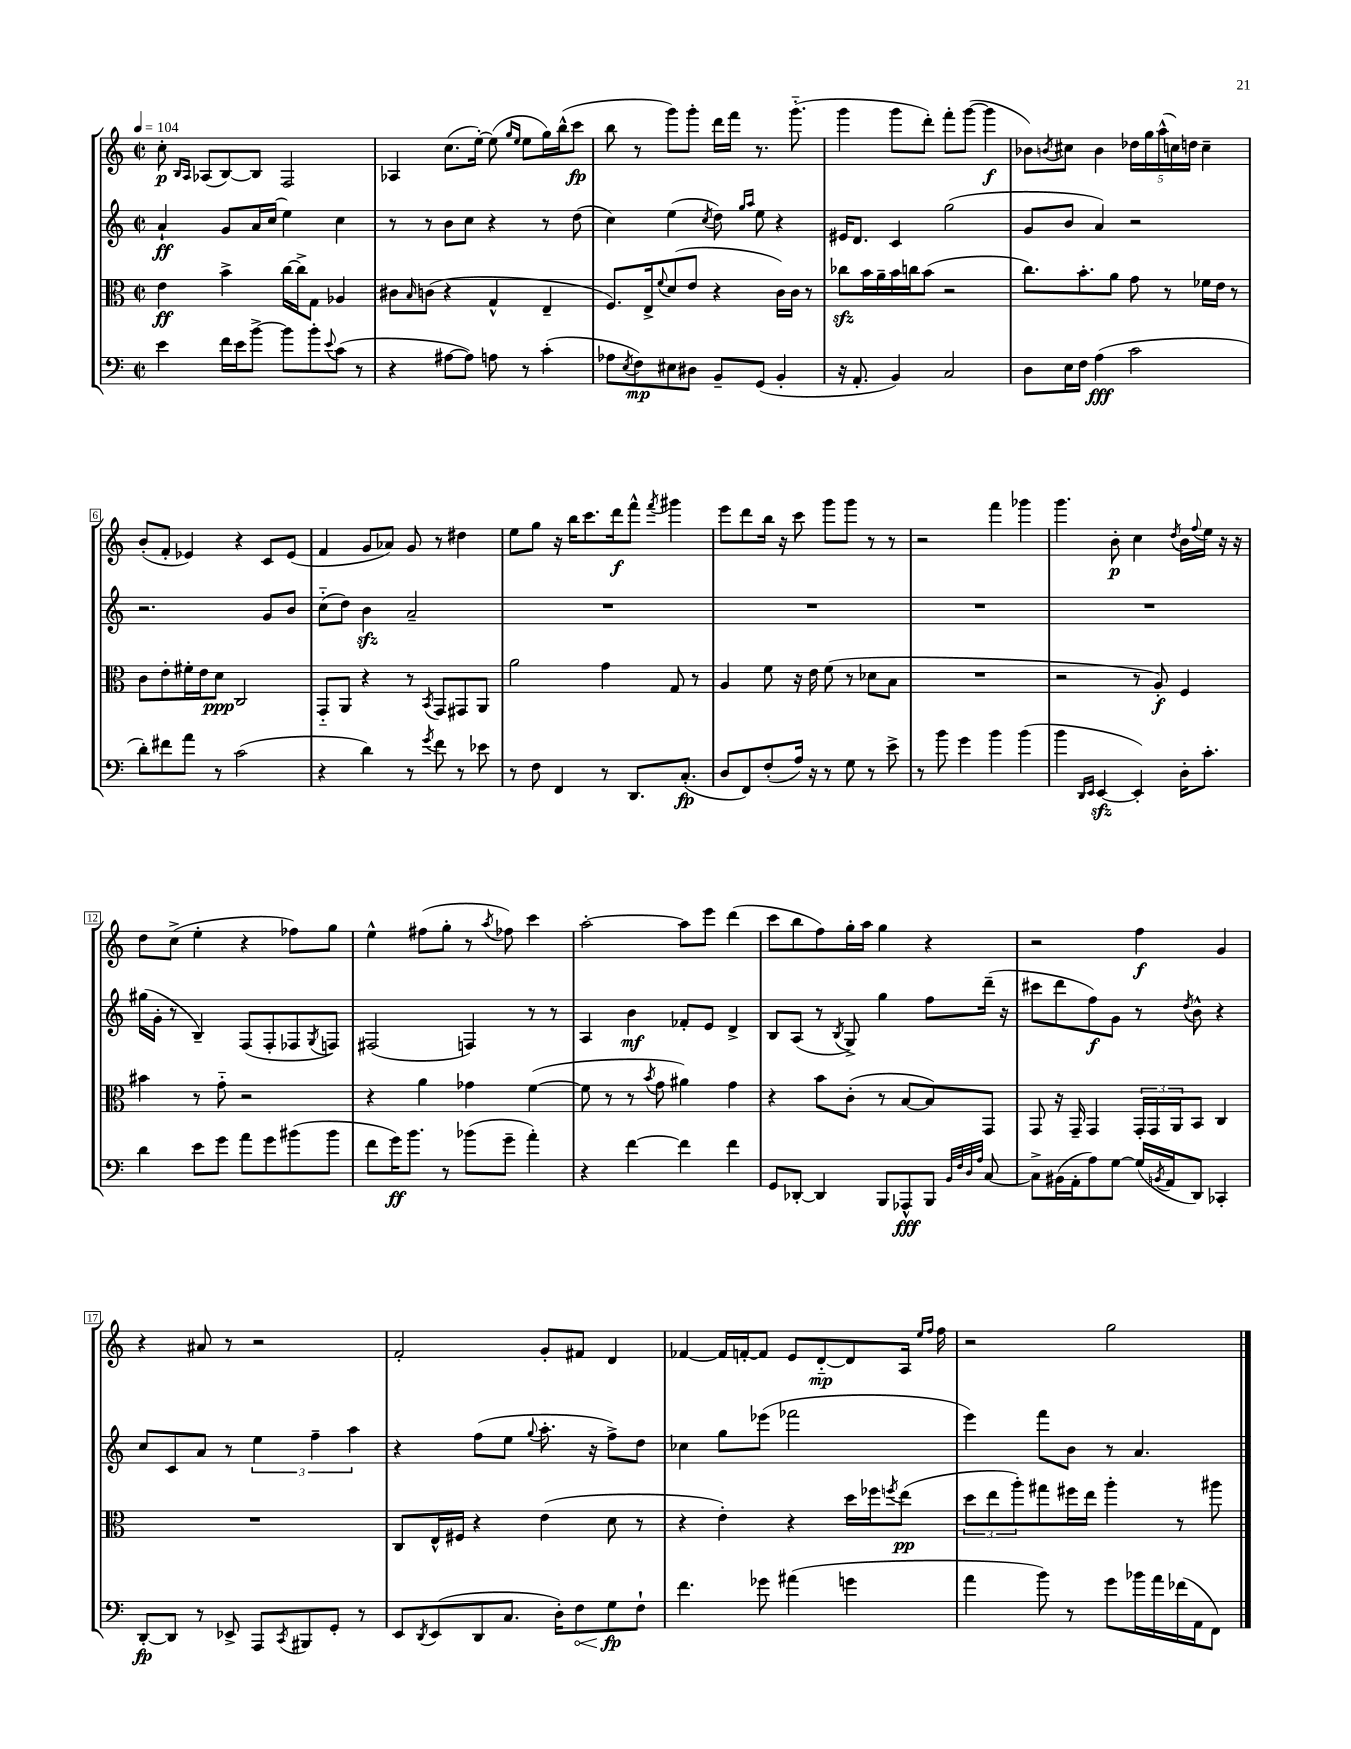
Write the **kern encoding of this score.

**kern	**kern	**kern	**kern
*staff4	*staff3	*staff2	*staff1
*clefF4	*clefC3	*clefG2	*clefG2
*k[]	*k[]	*k[]	*k[]
*M2/2	*M2/2	*M2/2	*M2/2
*met(c|)	*met(c|)	*met(c|)	*met(c|)
*MM104	*MM104	*MM104	*MM104
4e	4e	4a`	8cc'
.	.	.	16qqB
.	.	.	16qqA
.	.	.	(8A-
16f	4b^	8g	[8B)
16e	.	.	.
[8b^	.	16a	8B]
.	.	(16cc	.
8b]	[16cc	4ee)	2F
.	16cc^]	.	.
8b'	8G	.	.
8qqe	.	.	.
(8c	4A-	4cc	.
8r	.	.	.
=	=	=	=
4r	8c#	8r	4A-
.	16qqB	.	.
.	(8c	8r	.
[8A#	4r	8b	(8.cc
8A#])	.	8cc	.
.	.	.	[16ee')
8A	4G^^	4r	(8ee]
.	.	.	16qqgg
.	.	.	16qqee
8r	.	.	8ee
(4c'	4E~	8r	16gg)
.	.	.	(16bb^^
.	.	(8dd	8ccc
=	=	=	=
8A-	8.F)	4cc)	8bb
8qE	.	.	.
8F)	.	.	8r
.	16E^	.	.
.	8qqf	.	.
8E#	(8d	(4ee	8ggg)
8D#	8e	.	8ggg'
.	.	8qcc	.
8BB~	4r	8dd)	16ddd
.	.	.	16fff
.	.	16qqgg	.
.	.	16qqaa	.
(8GG	.	8ee	8.r
4BB'	16c)	4r	.
.	16c	.	(8.ggg'~
.	8r	.	.
=	=	=	=
16r	8cc-	16e#	4ggg
8.AA'	.	8.d	.
.	16b	.	.
.	16a~	.	.
4BB)	16b	4c	8ggg
.	16cc	.	.
.	(8b	.	8ddd')
2C	2r	(2gg	8fff'
.	.	.	([8ggg
.	.	.	4ggg]
=	=	=	=
8D	8.cc)	8g	8b-)
.	.	.	8qb
16E	.	8b	8cc#
16F	8.b'	.	.
(4A	.	4a)	4b
.	8a	.	.
2c	8g	2r	20dd-
.	.	.	20gg
.	.	.	(20aa^^
.	8r	.	.
.	.	.	20cc)
.	.	.	20dd
.	16f-	.	4cc~
.	16e	.	.
.	8r	.	.
=	=	=	=
8d')	8c	2.r	(8b'
8f#	8e'	.	8f'
8a	16f#'	.	4e-)
.	16e	.	.
8r	8d	.	.
(2c	2C	.	4r
.	.	8g	8c
.	.	8b	(8e-
=	=	=	=
4r	8GG'~	(8cc'~	4f
.	8AA	8dd)	.
4d)	4r	4b	8g
.	.	.	8a-)
8r	8r	2a~	8g
8qg	8qBB	.	.
8f	8GG	.	8r
8r	8GG#	.	4dd#
8e-	8AA	.	.
=	=	=	=
8r	2a	1r	8ee
8F	.	.	8gg
4FF	.	.	16r
.	.	.	16bb
.	.	.	8.ccc
8r	4g	.	.
.	.	.	16ddd
8.DD	.	.	8fff^^
.	.	.	8qfff
.	8G	.	4ggg#
(8.C'	.	.	.
.	8r	.	.
=	=	=	=
8D	4A	1r	8eee
8FF)	.	.	8ddd
(8F'	8f	.	16bb
.	.	.	16r
16A)	16r	.	8ccc
16r	16e	.	.
8r	(8f	.	8ggg
8G	8r	.	8ggg
8r	8d-	.	8r
8e^	8B	.	8r
=	=	=	=
8r	1r	1r	2r
8b	.	.	.
4g	.	.	.
4b	.	.	4fff
(4b	.	.	4ggg-
=	=	=	=
4b	2r	1r	4.ggg
16qqDD	.	.	.
16qqEE	.	.	.
[4EE	.	.	.
.	.	.	8b'
4EE'])	8r	.	4cc
.	8A')	.	.
.	.	.	8qdd
16D'	4F	.	16b
.	.	.	8qqff
8.c'	.	.	16ee
.	.	.	16r
.	.	.	16r
=	=	=	=
4d	4b#	(16gg#	8dd
.	.	16g'	.
.	.	8r	(8cc^
8e	8r	4B~)	4ee'
8g	8g'~	.	.
8a	2r	(8F	4r
8g	.	8F'	.
(8b#	.	8F-	8ff-)
.	.	8qG	.
8b#	.	8F)	8gg
=	=	=	=
8f	4r	(2F#	4ee^^
16g)	.	.	.
8.b	.	.	.
.	4a	.	(8ff#
8r	.	.	8gg'
(8b-	4g-	4F)	8r
.	.	.	8qaa
8g~	.	.	8ff-)
4a')	([4f	8r	4ccc
.	.	8r	.
=	=	=	=
4r	8f]	4A	[2aa'
.	8r	.	.
[4f	8r	4b	.
.	8qb	.	.
.	8g	.	.
4f]	4a#)	8f-'	8aa]
.	.	8e	8eee
4f	4g	4d^	(4ddd
=	=	=	=
8GG	4r	8B	8ccc
[8DD-'	.	(8A	8bb
4DD-]	8b	8r	8ff)
.	.	8qB	.
.	(8c'	8G^)	16gg'
.	.	.	16aa
8BBB	8r	4gg	4gg
8AAA-^^	[8B	.	.
8BBB	8B])	8ff	4r
32qqBB	.	.	.
32qqF	.	.	.
32qqD	.	.	.
32qqA	.	.	.
[8C	8GG	(16ddd~	.
.	.	16r	.
=	=	=	=
8C^]	8GG	8ccc#	2r
(16BB#	16r	8ddd	.
16AA'	16GG~	.	.
8A)	4GG	8ff)	.
[8G	.	8g	.
(16G]	24GG'	8r	4ff
.	24GG	.	.
8qBB	.	.	.
16AA	.	.	.
.	24AA	.	.
.	.	8qdd	.
8DD)	8BB	8b^^	.
4CC-'	4C	4r	4g
=	=	=	=
[8DD'	1r	8cc	4r
8DD]	.	8c	.
8r	.	8a	8a#
8EE-^	.	8r	8r
8AAA	.	6ee	2r
8qCC	.	.	.
8BBB#	.	.	.
.	.	6ff~	.
8GG'	.	.	.
.	.	6aa	.
8r	.	.	.
=	=	=	=
8EE	8C	4r	2f'
8qDD	.	.	.
(8EE	16E^^	.	.
.	16F#	.	.
8DD	4r	(8ff	.
8.C	.	8ee	.
.	.	8qqgg	.
.	(4e	8.aa'	8g'
16D')	.	.	.
8F	.	.	8f#
.	.	16r	.
8G	8d	8ff^)	4d
8F`	8r	8dd	.
=	=	=	=
4.f	4r	4cc-	[4f-
.	4e')	8gg	16f-]
.	.	.	[16f'
8g-	.	(8eee-	8f]
(4a#	4r	2fff-	8e
.	.	.	[8d'~
4g	16dd	.	8d]
.	16ff-	.	.
.	8qff	.	.
.	(8ee	.	16A
.	.	.	16qqee
.	.	.	16qqff
.	.	.	16ff
=	=	=	=
4a	12dd	4eee)	2r
.	12ee	.	.
.	12aa')	.	.
8b)	8gg#	8fff	.
8r	16ff#	8b	.
.	16ee	.	.
8g	4aa'	8r	2gg
16b-	.	4.a	.
16a	.	.	.
(16f-	8r	.	.
16AA	.	.	.
8FF)	8aa#	.	.
==	==	==	==
*-	*-	*-	*-
